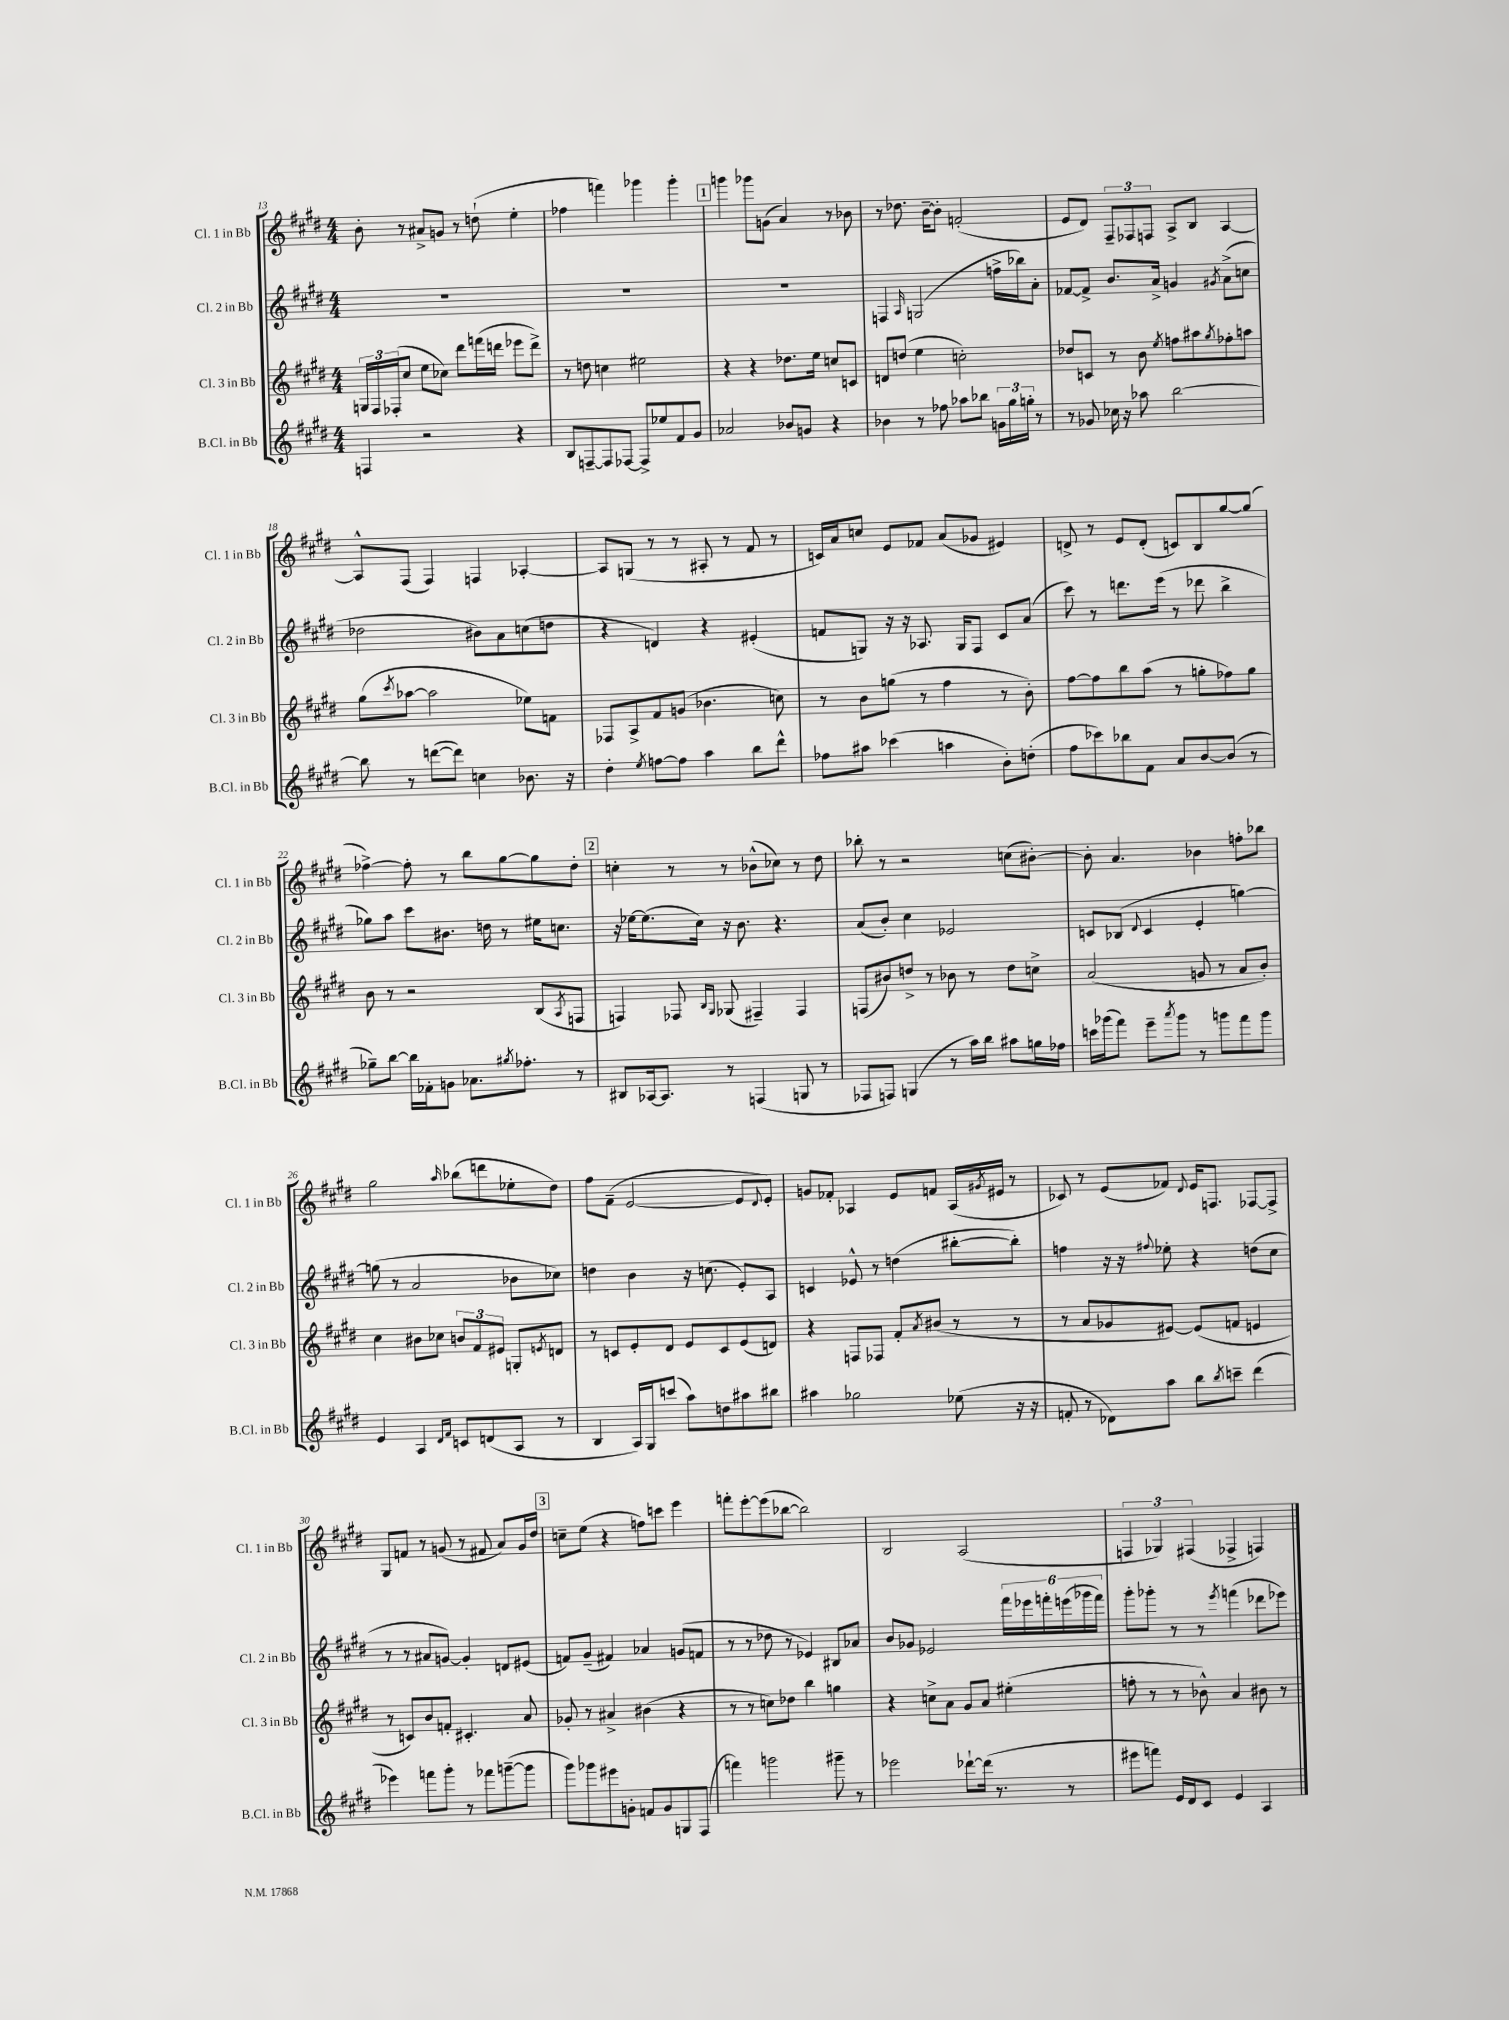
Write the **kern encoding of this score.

**kern	**kern	**kern	**kern
*staff4	*staff3	*staff2	*staff1
*clefG2	*clefG2	*clefG2	*clefG2
*k[f#c#g#d#]	*k[f#c#g#d#]	*k[f#c#g#d#]	*k[f#c#g#d#]
*M4/4	*M4/4	*M4/4	*M4/4
4F/	24G/LL	1r	8b'\
.	24F#/	.	.
.	(24F-'/J	.	.
.	8cc#/J	.	8r
2r	8ee\L	.	8a#^/L
.	8cc-\J)	.	8g/J
.	8ddd#\L	.	8r
.	(16fff\L	.	(8dd`\
.	16ddd\JJ	.	.
4r	8eee-\L	.	4ee'\
.	8ddd^\J)	.	.
=	=	=	=
8B/L	8r	1r	4ff-\
[8F~/	8dd\	.	.
8F/]	4cc\	.	4fff\)
[8F-/J	.	.	.
8F-^/]L	2ee#\	.	4ggg-\
8ee-/	.	.	.
8f#/	.	.	4ggg-'\
8g#/J	.	.	.
=	=	=	=
2a-/	4r	1r	4ggg\
.	4r	.	8ggg-\L
.	.	.	(8g\J
8b-/L	8.dd-\L	.	4a/)
8g/J	.	.	.
.	16ee\Jk	.	.
4r	8cc/L	.	8r
.	8c/J	.	8b-\
=	=	=	=
4b-\	8d/L	4F/	8r
.	(8dd/J	.	8.dd-\
.	.	16qqA/	.
8r	4ee\	(2G/	.
.	.	.	[16b~\LK
8ff-\	.	.	8b'\]J
8aa-\L	2cc'\)	.	(2f'/
8bb-\J	.	.	.
24g\LL	.	16ff^\LL	.
24gg#\	.	.	.
.	.	16bb-\J)	.
24gg'\JJ	.	.	.
8r	.	8a'\J	.
=	=	=	=
8r	8dd-/L	[8f-/L	8e/L
8g-/	8c/J	8f-^/]J	8d#/J)
16cc-\	8r	8.b/L	12F#~/L
16r	.	.	.
.	.	.	12F-/
8aa-\	8b\	.	.
.	.	.	12F/J
.	.	16a^/Jk	.
.	8qee/	.	.
[2bb\	8ff\L	4g/	8A^/L
.	8aa#\	.	8B/J
.	8qgg#/	8qg#/	.
.	8ff-'\	(8a^\L	[4A/
.	8aa\J	8cc\J	.
=	=	=	=
8bb\]	(8gg#\L	2dd-\	8A^^/]L
.	8qccc#/	.	.
8r	[8aa-\J	.	(8F#/J
([8ddd\L	2aa-\]	.	4F#/)
8ddd\]J)	.	.	.
4cc\	.	8b#\L)	4F/
.	.	8a\	.
8.b-\	8ee-\L)	(8cc\	[4A-'/
.	8f\J	8dd\J	.
16r	.	.	.
=	=	=	=
4dd#'\	8F-/L	4r	8A-/]L
.	8A^/	.	(8G/J
8qee/	.	.	.
[8ff\L	8f#/	4d/)	8r
8ff\]J	(8g/J	.	8r
4aa\	4.b-\	4r	8A#'/
.	.	.	8r
8bb\L	.	(4e#'/	8f#/
8ddd#^^\J	8cc\)	.	8r
=	=	=	=
8ff-\L	8r	8f/L	16c/LL)
.	.	.	16a/J
8aa#\J	8b\L	8G/J)	8cc/J
(4ccc-\	(8gg\J	16r	8e/L
.	.	16r	.
.	8r	8.A-/	8f-/J
4aa\	4ff#\	.	(8a/L
.	.	16G/LK	.
.	.	8F#/J	8g-/J
8b'\L)	8r	8c#/L	4e#/)
(8dd'\J	8b'\)	(8a/J	.
=	=	=	=
8ff#\L	[8ff#\L	8ccc#\)	8d^/
8ccc-\)	8ff#\]	8r	8r
8bb-\	8bb\	8.ddd\L	8e/L
8f#\J	(8aa\J	.	(8d'/J
.	.	(16eee\Jk	.
8a/L	8r	8r	8c/L)
[8b/	8gg'\L	8ddd-\	8B/
(8b/]J	8ff-\)	4bb^\	[8gg#/
8r	8gg\J	.	(8gg#/]J
=	=	=	=
8gg-~\L)	8b\	8gg-\L)	[4ff-^\)
[8bb\J	8r	8aa\J	.
16bb\]LL	2r	8ccc#\L	8ff-'\]
16f-'\J	.	.	.
8g\J	.	8.b#\J	8r
8.a-\L	.	.	8bb\L
.	.	16dd\	.
.	.	8r	[8gg#\
8qgg#/	.	.	.
8.ff-'\J	.	.	.
.	(8B/L	16ee#\LK	8gg#\]
.	.	8.cc\J	.
.	8qA/	.	.
8r	8F/J	.	8dd#'\J
=	=	=	=
8B#/L	4F/)	16r	4cc'\
.	.	[16ee-\LK	.
[16A-/k	.	(8.ee-\]	.
8.A-/]J	.	.	.
.	8F-/	.	8r
.	.	16cc#\Jk)	.
.	16qqB/LL	.	.
.	16qqG#/JJ	.	.
8r	(8G-/	16r	8r
.	.	8.b\	.
(4F/	4F#~/)	.	(8b-^^\L
.	.	4.r	8cc-\J)
8G/	4F#/	.	8r
8r	.	.	8dd#\
=	=	=	=
8F-/L	(8F/L	(8a/L	8bb-'\
8F/J)	8b#/)	8b'/J)	8r
(4G/	8dd^/J	4cc#\	2r
.	8r	.	.
8r	8b-\	2e-/	.
16aa\LL)	8r	.	.
16bb\JJ	.	.	.
8aa#\L	8dd\L	.	(8cc\L
16gg\L	8cc^\J	.	[8b#'\J)
16ff-\JJ	.	.	.
=	=	=	=
16ccc\LL	(2a/	8c/L	8b#'\]
(16ggg-\J	.	.	.
8fff#\J)	.	(8B-/J	4.a/
.	.	8qqd#/	.
8eee~\L	.	4c/	.
8qaaa/	.	.	.
8ggg-\J	.	.	.
8r	8g/	4e'/	4b-\
8ggg\L	8r	.	.
8fff#\	8a/L	[4gg\)	8ff'\L
8ggg\J	8b'/J)	.	8bb-\J
=	=	=	=
4e/	4cc#\	(8gg\]	2gg#\
.	.	8r	.
4A/	8b#\L	2a/	.
.	8cc-\J	.	.
16qqd#/LL	.	.	.
16qqf#/JJ	.	.	16qqaa/
8c/L	12b/L	.	(8bb-\L
.	12f#/	.	.
(8d/	.	.	8ddd\
.	12e#/J	.	.
8A/J	8G'/L	8b-\L	8ee-'\
.	8qe/	.	.
8r	8d/J	8cc-\J)	8dd#\J)
=	=	=	=
4B/	8r	4dd\	8ff#\L
.	8c/L	.	(8f#~\J
16A/LL)	8e'/	4b\	[2e/
16G#/J	.	.	.
(8ccc/J	8d#/J	.	.
8aa\L)	8e/L	16r	.
.	.	(8.cc\	.
8dd\	8c/	.	.
8aa#\	(8e/	8e'/L)	8e/]L
.	.	.	8qqd#/
8bb#\J	8d/J)	8A/J	8e'/J)
=	=	=	=
4aa#\	4r	4c/	8g/L
.	.	.	8f-'/J
2gg-\	8F/L	8e-^^/	4A-/
.	8F-/J	8r	.
.	8f#'/L	(4dd\	8e/L
.	8qa/	.	.
.	(8b#/J	.	8f/J
(8ee-\	8r	[8bb#'\L	(16A-/LL
.	.	.	8qg#/
.	.	.	16e#/JJ
16r	8r	8bb#'\]J)	8r
16r	.	.	.
=	=	=	=
8f'/	8r	4ff\	8c-/)
8r	8a/L	.	8r
8d-\L)	8g-/	16r	(8e/L
.	.	16r	.
.	.	8qqff#/	.
8aa\J	[8e#/J)	8ee-'\	8f-/J)
.	.	.	8qqd#/
8bb\L	(8e#/]L	4r	16e/LK
.	.	.	8.F/J
8qbb/	.	.	.
8ccc~\J	8f/J	.	.
(4ddd#\	4e/	(8dd\L	[8F-/L
.	.	8cc#\J	8F-^/]J
=	=	=	=
4eee-\)	8r	8r	8G#/L
.	8c/L)	8r	8f/J
8fff\L	8b/	8a#/L	8r
8ggg#'\J	8f'/J	[8g/J)	(8g/
8r	4.c#'/	4g'/]	8r
8fff-\L	.	.	8f#/
([8ggg~\	.	8d/L	8a/L)
8ggg\]J	8a/	(8e#/J	16g/L
.	.	.	16dd#/JJ
=	=	=	=
8ggg#\L)	8g-'/	8f/L)	8cc~\L
8ggg-\	8r	(8g#~/J	(8ee\J
8eee#\	4a#^/	4f#/)	4r
8g'\J	.	.	.
8f/L	(4b#\	4a-/	8ff\L)
8g/	.	.	8ccc\J
8G/	4r	(8g/L	4eee\
(8F#/J	.	8f/J	.
=	=	=	=
4fff\)	8r	8r	8fff'\L
.	8r	8r	[8eee'\
2ggg\	8cc\L)	8dd-\	(8eee\]
.	8dd-\J	8r	[8bb-\J
.	4bb\	4e-/)	2bb-\])
8ggg#~\	4gg\	8B#/L	.
8r	.	8a-/J	.
=	=	=	=
2eee-\	4r	8b/L	2B/
.	.	8g-/J	.
.	8cc^\L	2e-/	.
.	8a\J	.	.
[8ddd-`\L	8g#/L	.	(2A/
(16ddd-\]Jk	8a/J	.	.
8.r	.	.	.
.	(4ee#'\	24fff#\LL	.
.	.	24eee-\	.
.	.	24fff'\	.
8r	.	(24eee\	.
.	.	24ggg-\	.
.	.	24fff\JJ)	.
=	=	=	=
8eee#\L	8ff'\	8ggg#'\L	6F/
8fff\J)	8r	8ggg-'\J	.
.	.	.	6G-/)
16e/LL	8r	8r	.
16d#/J	.	.	.
.	.	.	(6F#/
8c#/J	8b-^^\)	8r	.
.	.	8qeee/	.
4e/	4a/	(4fff\	4F-^/
4A/	8b#\	8ddd-\L	4F/)
.	8r	8eee-\J)	.
==	==	==	==
*-	*-	*-	*-
